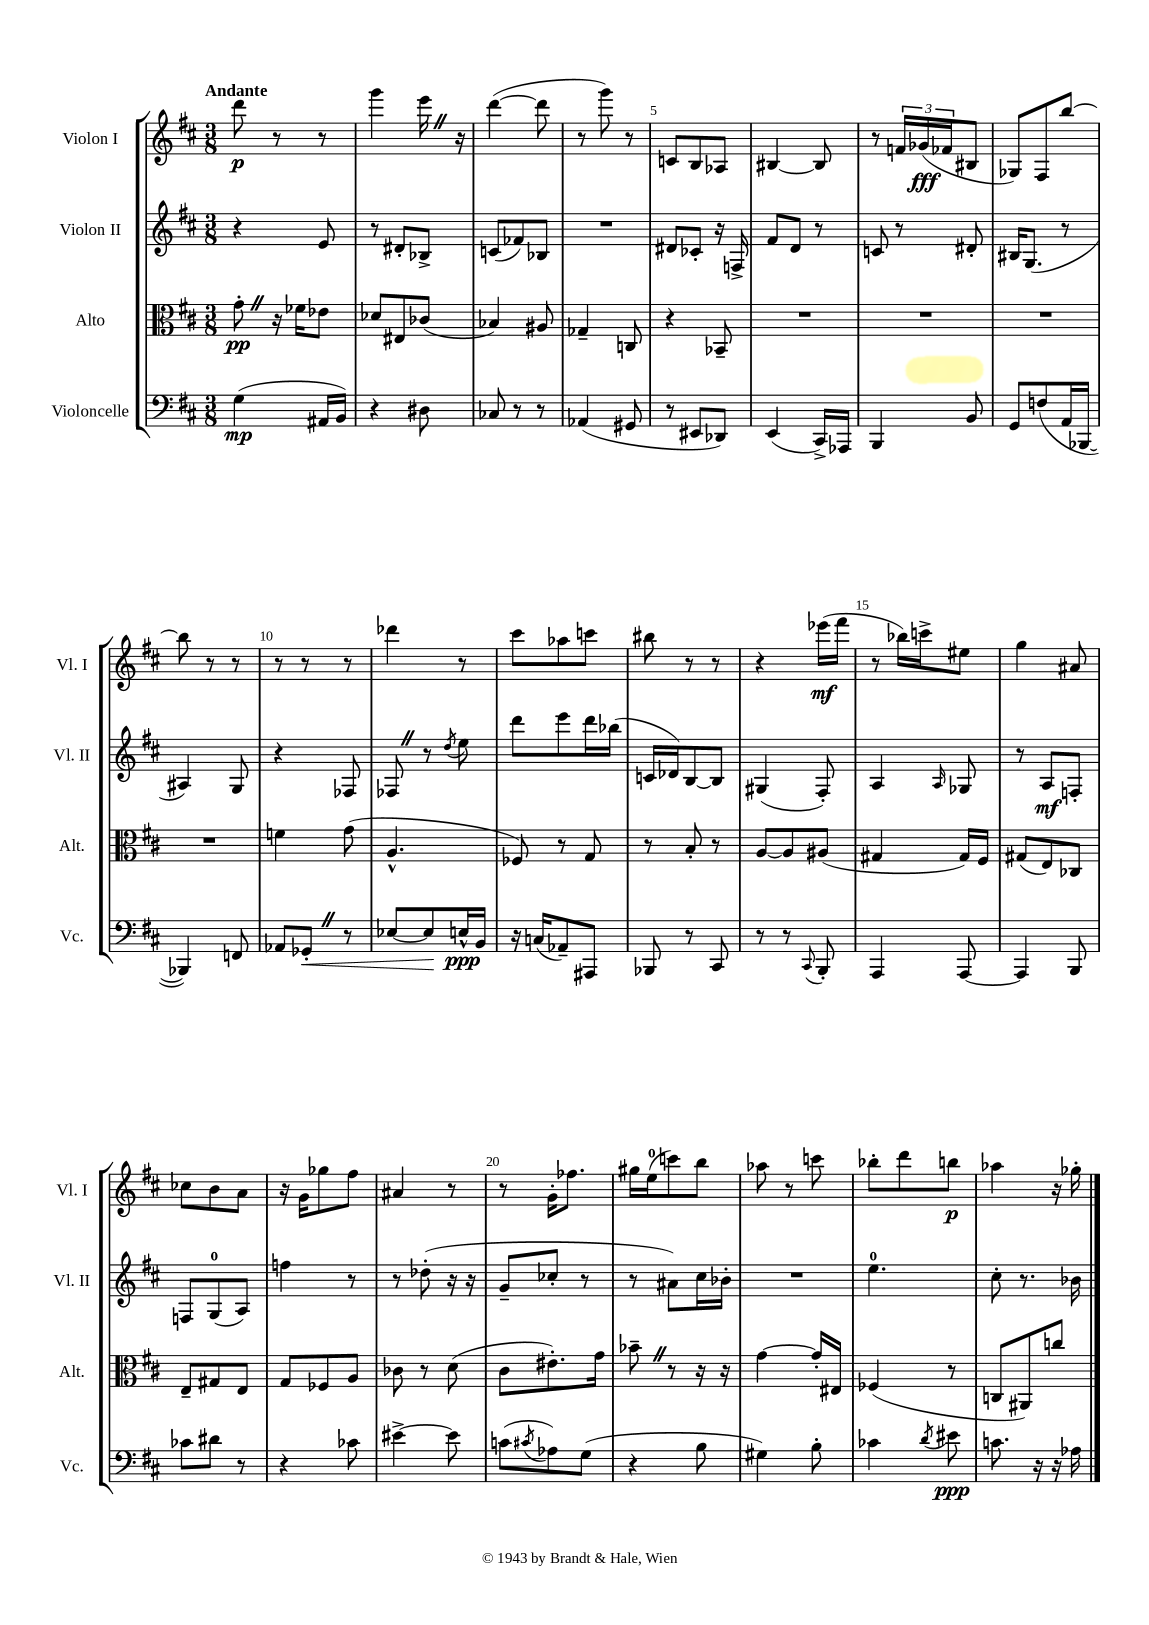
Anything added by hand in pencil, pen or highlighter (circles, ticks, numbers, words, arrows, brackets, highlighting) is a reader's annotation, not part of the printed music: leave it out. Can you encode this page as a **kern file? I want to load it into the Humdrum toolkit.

**kern	**kern	**kern	**kern
*staff4	*staff3	*staff2	*staff1
*clefF4	*clefC3	*clefG2	*clefG2
*k[f#c#]	*k[f#c#]	*k[f#c#]	*k[f#c#]
*M3/8	*M3/8	*M3/8	*M3/8
(4G	8g'	4r	8ddd
.	16r	.	8r
.	16f-	.	.
16AA#	8e-	8e	8r
16BB)	.	.	.
=	=	=	=
4r	8d-	8r	4ggg
.	8E#	8d#'	.
8D#	(8c-	8B-^	16eee
.	.	.	16r
=	=	=	=
8C-	4B-)	(8c	([4ddd
8r	.	8f-)	.
8r	8A#	8B-	8ddd]
=	=	=	=
(4AA-	4G-~	4.r	8r
.	.	.	8ggg)
8GG#	8C	.	8r
=	=	=	=
8r	4r	8d#	8c
8EE#	.	8c-'	8B
8DD-)	8BB-~	16r	8A-
.	.	16F^	.
=	=	=	=
(4EE	4.r	8f#	[4B#
.	.	8d	.
16CC#^)	.	8r	8B#]
16AAA-	.	.	.
=	=	=	=
4BBB	4.r	8c	8r
.	.	8r	24f
.	.	.	(24g-
.	.	.	24f-
8BB	.	8d#'	8B#
=	=	=	=
8GG	4.r	16B#	8G-)
.	.	(8.G	.
(8F	.	.	8F#
16AA	.	8r	[8bb
[16BBB-	.	.	.
=	=	=	=
4BBB-])	4.r	4A#)	8bb]
.	.	.	8r
8FF	.	8G	8r
=	=	=	=
8AA-	4f	4r	8r
8GG-'	.	.	8r
8r	(8g	8F-	8r
=	=	=	=
[8E-	4.A^^	8F-	4ddd-
8E-]	.	8r	.
.	.	8qdd	.
16E^^	.	8ee	8r
16BB	.	.	.
=	=	=	=
16r	8F-)	8ddd	8ccc#
(16C	.	.	.
8AA-~)	8r	8eee	8aa-
8AAA#	8G	16ddd	8ccc
.	.	(16bb-	.
=	=	=	=
8BBB-	8r	16c	8bb#
.	.	16d-)	.
8r	8B'	[8B	8r
8CC#	8r	8B]	8r
=	=	=	=
8r	[8A	(4G#	4r
8r	8A]	.	.
8qqCC#	.	.	.
8BBB'	(8A#	8F#')	(16eee-
.	.	.	16fff#
=	=	=	=
4AAA	4G#	4A	8r
.	.	.	16bb-)
.	.	.	16ccc^
.	.	16qqA	.
[8AAA	16G#)	8G-	8ee#
.	16F#	.	.
=	=	=	=
4AAA]	(8G#	8r	4gg
.	8E)	8A	.
8BBB	8C-	8F'	8a#
=	=	=	=
8c-	8E~	8F	8cc-
8d#	8G#	(8G	8b
8r	8E	8A)	8a
=	=	=	=
4r	8G	4ff	16r
.	.	.	16g
.	8F-	.	8gg-
8c-	8A	8r	8ff#
=	=	=	=
[4e#^	8c-	8r	4a#
.	8r	(8dd-'	.
8e#]	(8d	16r	8r
.	.	16r	.
=	=	=	=
(8c	8c#	8g~	8r
8qc#	.	.	.
8A-)	8.e#')	8cc-'	16g'
.	.	.	8.ff-
(8G	.	8r	.
.	16g	.	.
=	=	=	=
4r	8b-~	8r	16gg#
.	.	.	(16ee
.	8r	8a#)	8ccc)
8B	16r	16cc#	8bb
.	16r	16b-'	.
=	=	=	=
4G#)	[4g	4.r	8aa-
.	.	.	8r
8B'	16g']	.	8ccc
.	16E#	.	.
=	=	=	=
4c-	(4F-	4.ee	8bb-'
.	.	.	8ddd
8qd	.	.	.
8e#	8r	.	8bb
=	=	=	=
8.c	8C	8cc#'	4aa-
.	8AA#)	8.r	.
16r	.	.	.
16r	8cc	.	16r
16A-	.	16b-	16gg-'
==	==	==	==
*-	*-	*-	*-
